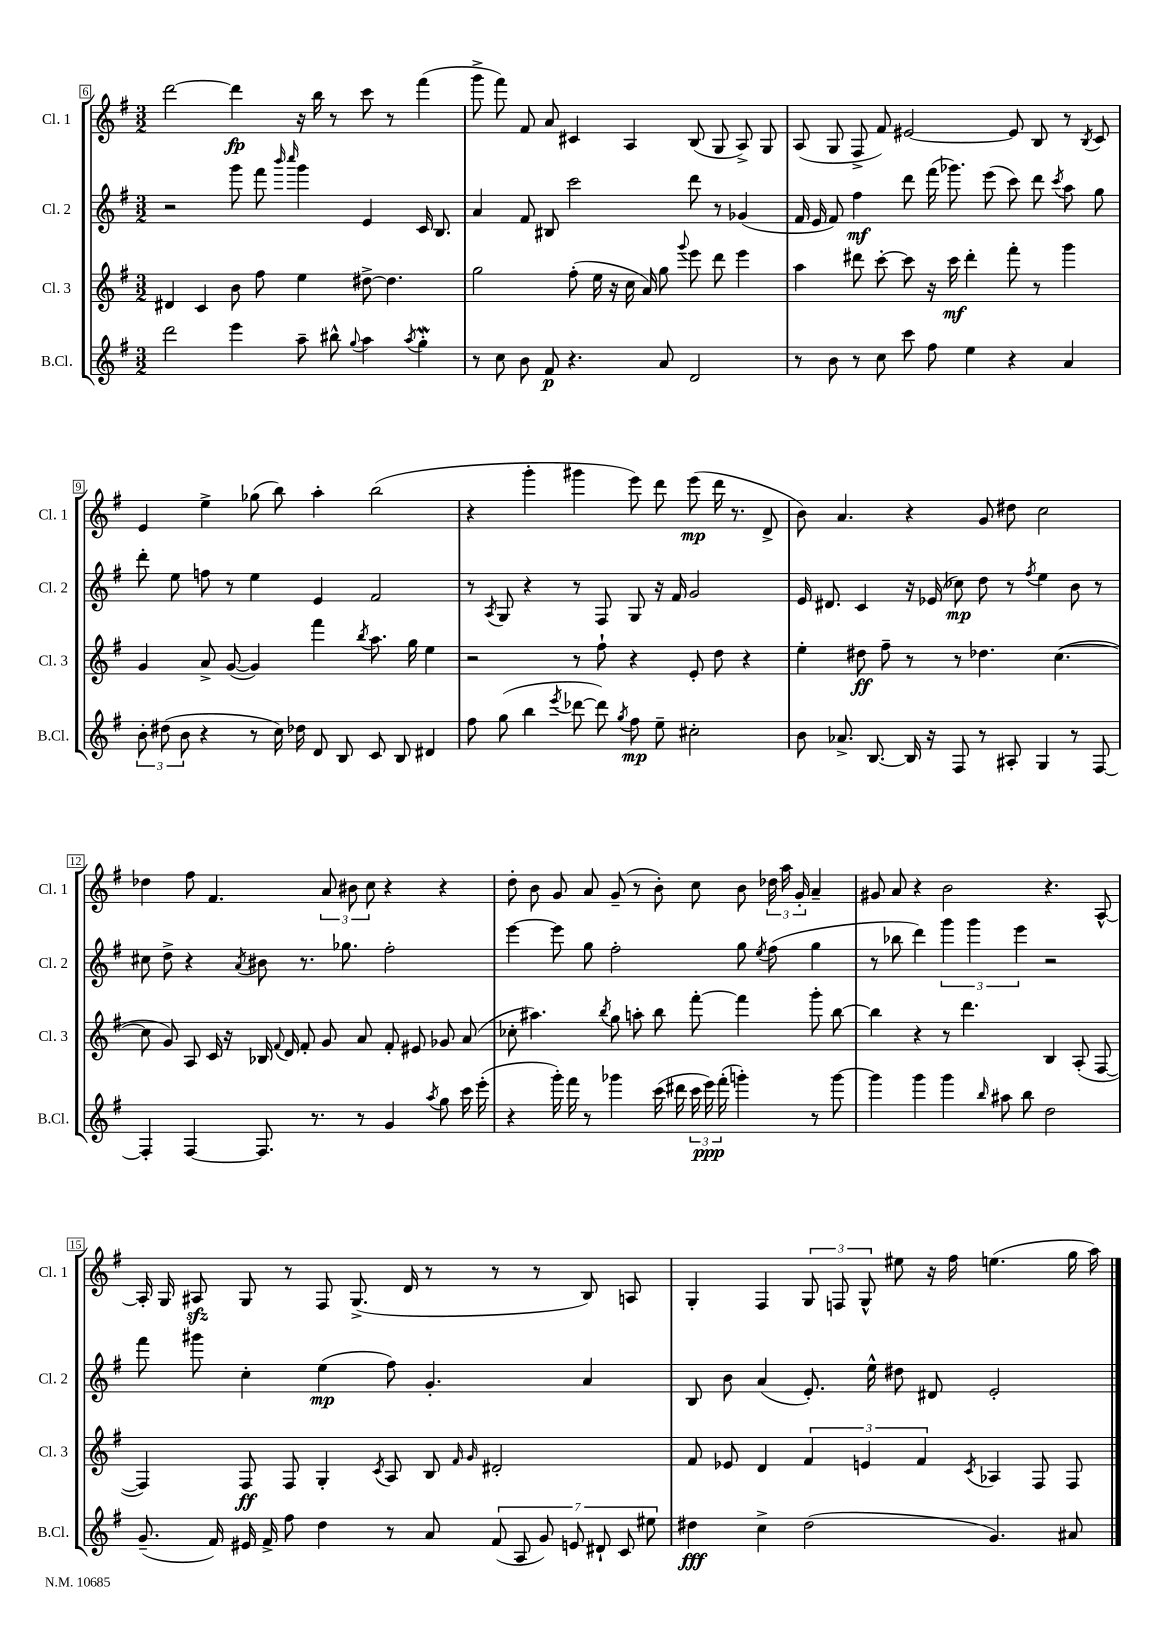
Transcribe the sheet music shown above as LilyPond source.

<<
\new StaffGroup <<
\new Staff = "s0" \with { instrumentName = "Cl. 1" shortInstrumentName = "Cl. 1" } {
    \clef treble \key g \major \numericTimeSignature \time 3/2
    \autoBeamOff d'''2~ d'''4\fp r16 b''16 r8 c'''8 r8 fis'''4( |
    g'''8-> fis'''8) fis'8 a'8 cis'4 a4 b8( g8 a8->) g8 |
    a8( g8 fis8-> fis'8) eis'2~ eis'8 b8 r8 \acciaccatura { b8 } c'8 |
    e'4 e''4-> ges''8( b''8) a''4-. b''2( |
    r4 g'''4-. gis'''4 e'''8) d'''8 e'''8\mp( d'''16 r8. d'8-> |
    b'8) a'4. r4 g'8 dis''8 c''2 |
    des''4 fis''8 fis'4. \tuplet 3/2 { a'8 bis'8 c''8 } r4 r4 |
    d''8-. b'8 g'8 a'8 g'8--( r8 b'8-.) c''8 b'8 \tuplet 3/2 { des''16 a''16 g'16-. } a'4-- |
    gis'8 a'8 r4 b'2 r4. a8~-^ |
    a16-. g16 ais8\sfz g8 r8 fis8 g8.->( d'16 r8 r8 r8 b8) a8 |
    g4-. fis4 \tuplet 3/2 { g8 f8 g8-^ } eis''8 r16 fis''16 e''4.( g''16 a''16) \bar "|." |
}
\new Staff = "s1" \with { instrumentName = "Cl. 2" shortInstrumentName = "Cl. 2" } {
    \clef treble \key g \major \numericTimeSignature \time 3/2
    \autoBeamOff r2 g'''8 fis'''8 \grace { b'''16 c''''16 } g'''4 e'4 c'16 b8. |
    a'4 fis'8 bis8 c'''2 d'''8 r8 ges'4( |
    fis'16 e'16 fis'8) fis''4\mf d'''8 fis'''16( ges'''8.) e'''8( c'''8) d'''8 \acciaccatura { c'''8 } a''8 g''8 |
    d'''8-. e''8 f''8 r8 e''4 e'4 fis'2 |
    r8 \acciaccatura { a8 } g8 r4 r8 fis8 g8 r16 fis'16 g'2 |
    e'16 dis'8. c'4 r16 ees'16( ces''8\mp) d''8 r8 \acciaccatura { fis''8 } e''4 b'8 r8 |
    cis''8 d''8-> r4 \acciaccatura { a'8 } bis'8 r8. ges''8. fis''2-. |
    e'''4~ e'''8 g''8 fis''2-. g''8 \acciaccatura { e''8 } fis''8( g''4 |
    r8 bes''8 d'''4) \tuplet 3/2 { g'''4 g'''4 e'''4 } r2 |
    fis'''8 gis'''8 c''4-. e''4\mp( fis''8) g'4.-. a'4 |
    b8 b'8 a'4( e'8.-.) e''16-^ dis''8 dis'8 e'2-. \bar "|." |
}
\new Staff = "s2" \with { instrumentName = "Cl. 3" shortInstrumentName = "Cl. 3" } {
    \clef treble \key g \major \numericTimeSignature \time 3/2
    \autoBeamOff dis'4 c'4 b'8 fis''8 e''4 dis''8~-> dis''4. |
    g''2 fis''8-.( e''16 r16 c''16 a'16) g''8 \appoggiatura { g'''8 } e'''8 d'''8 e'''4 |
    a''4 dis'''8 c'''8~-. c'''8 r16 c'''16\mf dis'''4-. fis'''8-. r8 g'''4 |
    g'4 a'8-> g'8~( g'4) fis'''4 \acciaccatura { b''8 } a''8. g''16 e''4 |
    r2 r8 fis''8-! r4 e'8-. d''8 r4 |
    e''4-. dis''8\ff fis''8-- r8 r8 des''4. c''4.~( |
    c''8 g'8) a8 c'16 r16 bes16 \appoggiatura { fis'8 } d'16 fis'8-. g'8 a'8 fis'8-. eis'8 ges'8 a'8( |
    ces''8-. ais''4.) \acciaccatura { b''8 } g''8 a''8-. b''8 fis'''8~-. fis'''4 g'''8-. b''8~ |
    b''4 r4 r8 d'''4. b4 a8-.( fis8~ |
    fis4) fis8\ff fis8 g4-. \acciaccatura { c'8 } a8 b8 \grace { fis'16 g'16 } dis'2-. |
    fis'8 ees'8 d'4 \tuplet 3/2 { fis'4 e'4 fis'4 } \acciaccatura { c'8 } aes4 fis8 fis8 \bar "|." |
}
\new Staff = "s3" \with { instrumentName = "B.Cl." shortInstrumentName = "B.Cl." } {
    \clef treble \key g \major \numericTimeSignature \time 3/2
    \autoBeamOff d'''2 e'''4 a''8-- bis''8-^ \appoggiatura { g''8 } a''4 \acciaccatura { a''8 } g''4-.\mordent |
    r8 c''8 b'8 fis'8\p r4. a'8 d'2 |
    r8 b'8 r8 c''8 c'''8 fis''8 e''4 r4 a'4 |
    \tuplet 3/2 { b'8-. dis''8( b'8 } r4 r8 c''16) des''16 d'8 b8 c'8 b8 dis'4 |
    fis''8 g''8( b''4 \acciaccatura { e'''8 } des'''8~ des'''8) \acciaccatura { g''8 } fis''8\mp e''8-- cis''2-. |
    b'8 aes'8.-> b8.~ b16 r16 fis8 r8 ais8-. g4 r8 fis8~ |
    fis4-. fis4~ fis8. r8. r8 g'4 \acciaccatura { a''8 } g''8 c'''16 e'''16-.( |
    r4 g'''16-.) fis'''16 r8 ges'''4 c'''16( dis'''16 \tuplet 3/2 { c'''16 e'''16\ppp) fis'''16-.( } g'''4-.) r8 g'''8~ |
    g'''4 g'''4 g'''4 \grace { b''16 } ais''8 b''8 d''2 |
    g'8.--( fis'16) eis'16 fis'16-> fis''8 d''4 r8 a'8 \tuplet 7/4 { fis'8( a8 g'8) e'8 dis'8-! c'8 eis''8 } |
    dis''4\fff c''4-> dis''2( g'4.) ais'8 \bar "|." |
}
>>
>>
\layout { \context { \Score currentBarNumber = #6 \override BarNumber.stencil = #(make-stencil-boxer 0.1 0.3 ly:text-interface::print) } }
